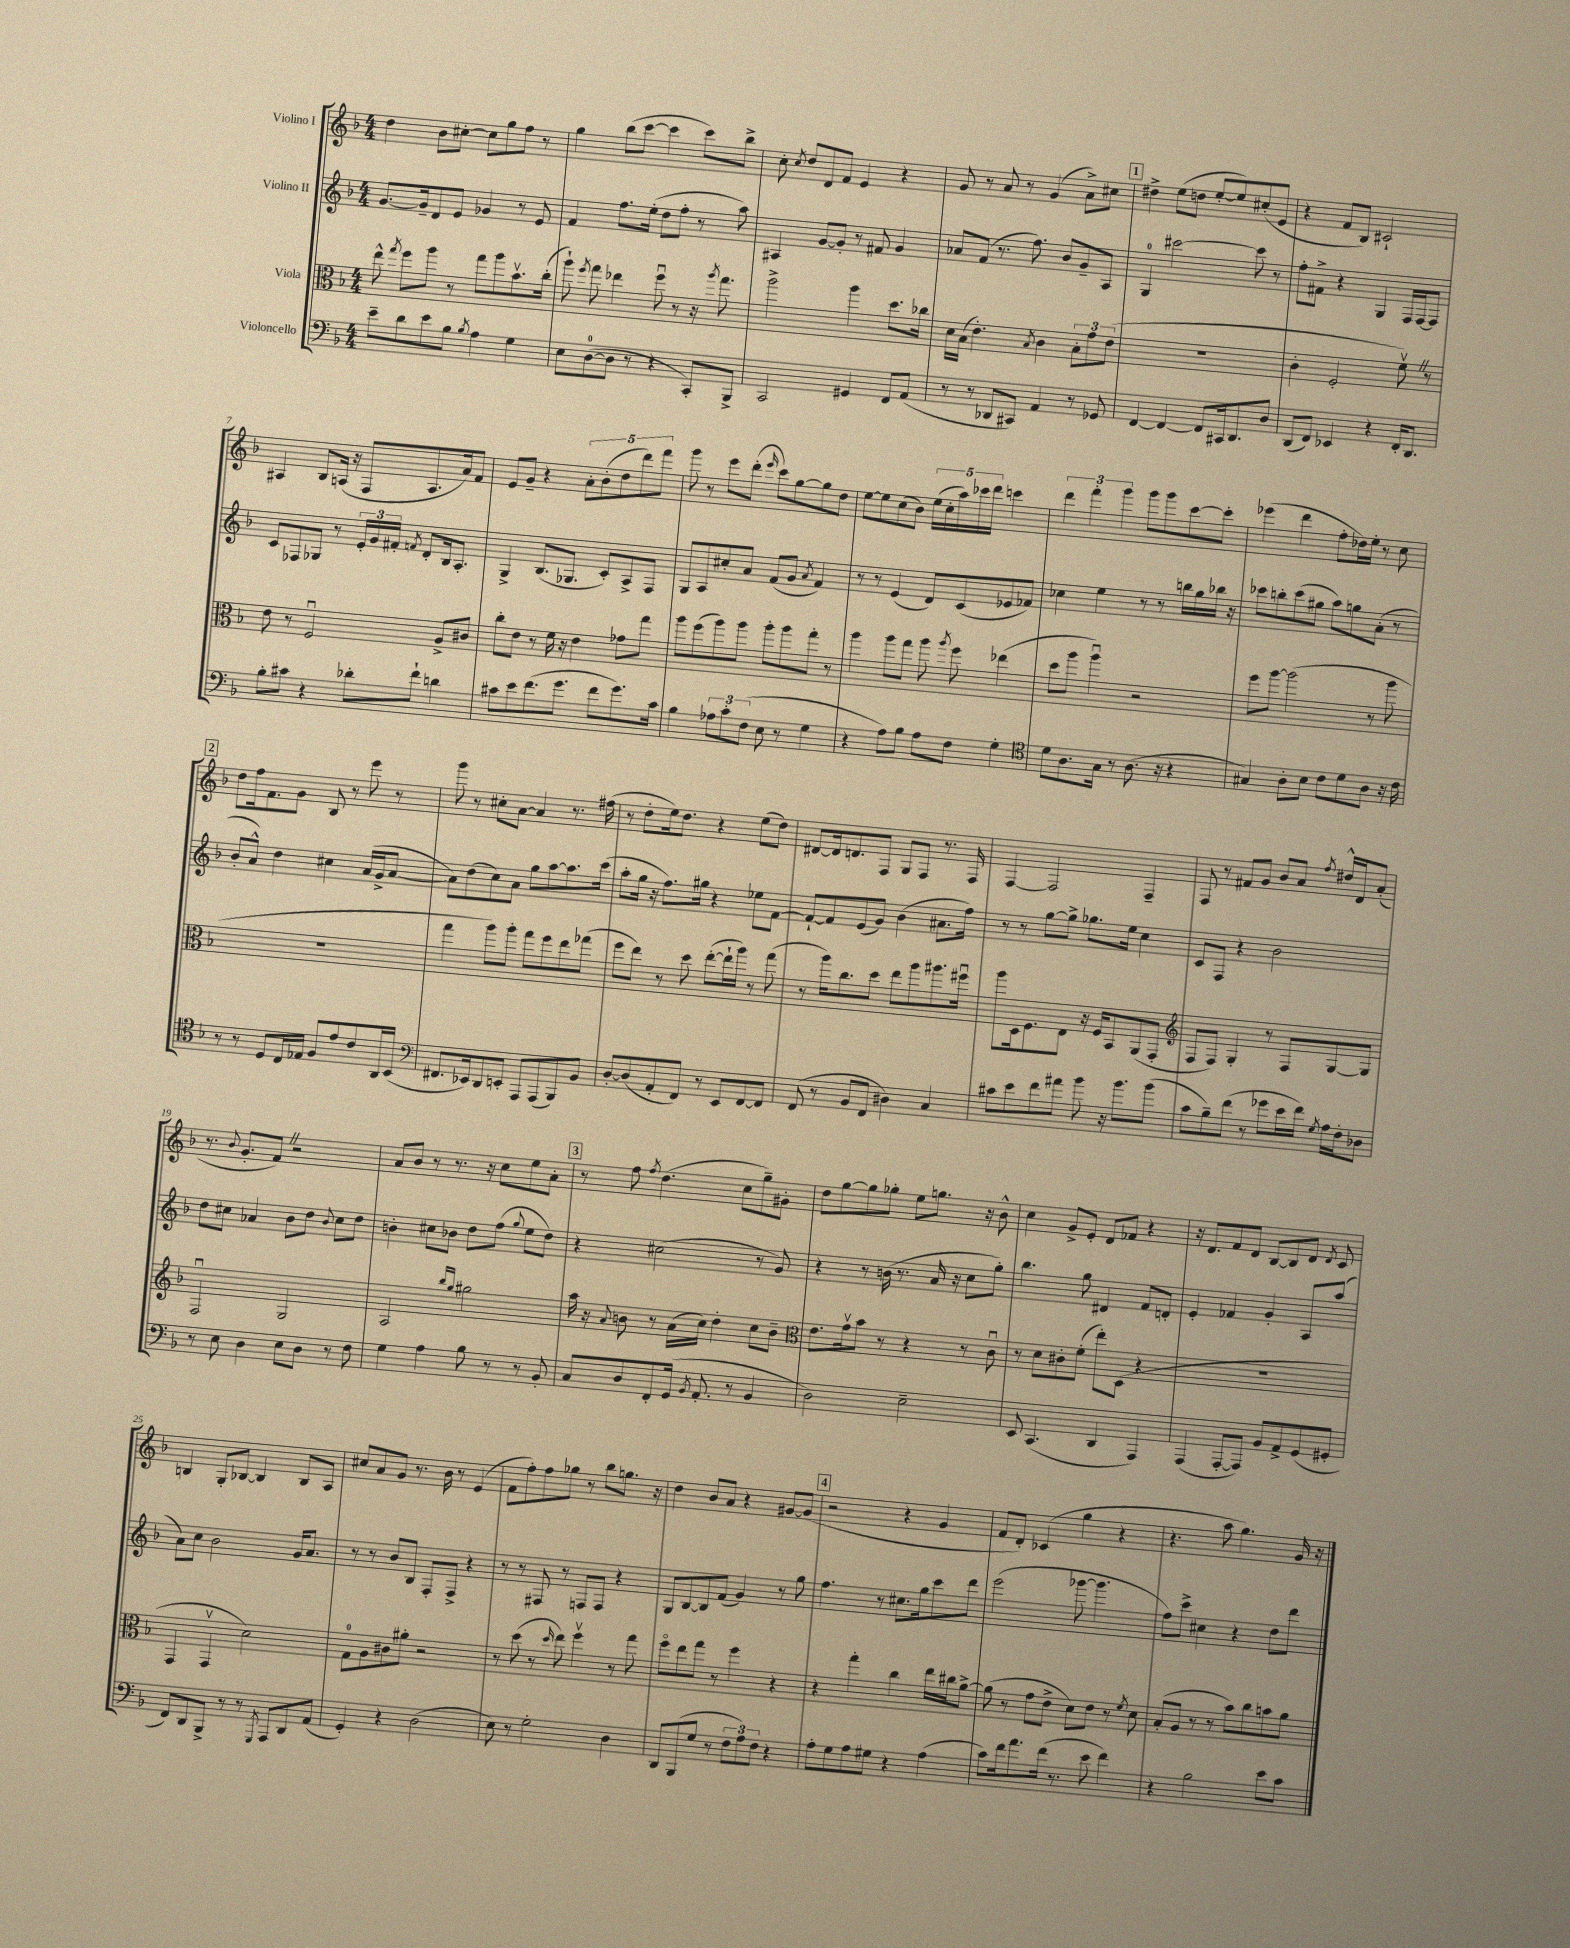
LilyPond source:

<<
\new StaffGroup <<
\new Staff = "s0" \with { instrumentName = "Violino I" } {
    \clef treble \key f \major \numericTimeSignature \time 4/4
    \autoBeamOff d''4 bes'8[ cis''8]~-. cis''8[ g''8 f''8] r8 |
    g''4 bes''8[( c'''8]~ c'''4 c'''8[) bes''8]-> |
    c''8-. \acciaccatura { c''8 } d''8[ d'8 f'8] e'4 r4 |
    g'8 r8 a'8 r8 g'4( a'8[->) cis''8] |
    \mark \markup { \box "1" } dis''4-> e''8[( d''8] e''8[~-. e''8) cis''8-.( e'8] |
    r4 f'8[ bes8]) cis'2-! |
    ais4 bes8[ a16]( r16 f8[ a8. a'16) f'8] |
    e'8[ g'8]-- r4 \tuplet 5/4 { a'8[-. bes'8-.( d''8 d'''8) f'''8] } |
    g'''8 r8 e'''8[ d'''8]-.( \grace { e'''16 } c'''8[) g''8~ g''8 d''8] |
    e''8[~ e''8 c''8( bes'8]) \tuplet 5/4 { e''16[( c''16-. a''16) ces'''16 d'''16] } c'''4 |
    \tuplet 3/2 { d'''4 f'''4-. g'''4 } g'''8[ g'''8 c'''8~ c'''8]-. |
    ees'''4( d'''4 f''8[-. des''16) e''16]-. r8 c''8 |
    \mark \markup { \box "2" } d''8[ f''16 f'8. g'8] bes8 r8 e'''8 r8 |
    g'''8 r8 cis''8[-. a'8]~ a'4 r8. fis''16( |
    r8 d''8[-. e''16) d''8.] r4 e''8[( d''8]) |
    dis'8[~ dis'16 d'8. f8] g8[ f8] r8. f16 |
    f4~ f2 f4-- |
    f8 r8 fis'8[ g'8] bes'8[ a'8] \acciaccatura { f''8 } dis''16[-^ d'16 a'8]-.( |
    r8. \appoggiatura { bes'8 } g'8.[-. f'8]) \once \override BreathingSign.text = \markup { \musicglyph "scripts.caesura.straight" } \breathe r2 |
    a'8[ bes'8] r8 r8. r16 c''8[ e''8 a'8]-. |
    \mark \markup { \box "3" } r8 f''8 \acciaccatura { f''8 } d''4.( c''8[ g''8--) gis'8]-. |
    d''8[ g''8~ g''8 ges''8]-. e''8[ g''8.] r16 bes'8-^ |
    c''4 g'8[-> e'8]-. d'8[ fes'8] r4 |
    r16 d'8.[ f'8 d'8] bes8[~ bes8 d'8] \acciaccatura { d'8 } c'8 |
    b4 g8[-. bes8]~ bes4 bes8[ a8] |
    cis''8[ a'8 g'8] r8. bes'16 r8 e'4( |
    f'8[ f''8-.) f''8 ges''8] r8 bes''8[ g''8.] r16 |
    d''4 bes'8[ a'8] r4 gis'8[~ gis'8]( |
    \mark \markup { \box "4" } r2 r4 g'4 |
    f'8[ d'8]-.) ces'4( g''4 r4 |
    r4. a''8 g''4.) g'16 r16 \bar "|." |
}
\new Staff = "s1" \with { instrumentName = "Violino II" } {
    \clef treble \key f \major \numericTimeSignature \time 4/4
    \autoBeamOff g'8.[~ g'16-- d'8 e'8] ges'4 r8 e'8 |
    f'4 f''8.[ e''16]-.( d''8[ f''8]-. r8 a''8) |
    ais4 g'8[~ g'8]-. r8 fis'8 g'4 |
    aes'8[ f'8]( r8. f''8.) bes'8[ g'8-- a8] |
    \mark \markup { \box "1" } g4-0 cis'''2~ cis'''8 r8 |
    f''8[-. fis'8]-> r4 g4 f16[ f16~ f8] |
    c'8[ fes8 ges8] r8 \tuplet 3/2 { e'16[-. g'16 fis'16]-. } \acciaccatura { f'8 } d'8[-. bes16 a8.]-. |
    g4-> bes8.[( ges8.] c'8[-.) a8-> f8] |
    g8[ a8 cis''8-. a'8] f'8[( g'8] \acciaccatura { a'8 } f'4) |
    r8 r8 e'4( d'8[) c'8( ees'8 fes'8]) |
    ces''4 e''4 r8 r8 b''16[ g''16 bes''16] r16 |
    ces'''8[ b''8-. ces'''8( gis''8] a''8[) g''8 a'8]-.( r8 |
    \mark \markup { \box "2" } bes'8[-. a'8]-^) d''4 cis''4 a'16[( g'16-> a'8]~ |
    a'8[) d''8( c''8) a'8] g''8[ a''8~ a''8. c'''16]( |
    a''8[-. g''16] r16 f''8.[) gis''16] r4 ees''8[ f'8]~ |
    f'8[~-! f'8 e'8( g'8]) bes'4( ais'8.[ f''16]) |
    r8 r8 g''8[~ g''8]-> ges''8.[ e''16] c''4 |
    c'8[ f8] r4 bes'2 |
    d''8[ cis''8] aes'4 bes'8[ d''8] \appoggiatura { bes'8 } cis''8[ d''8] |
    b'4-. cis''8[ bes'8] d''8[ f''8]( \appoggiatura { g''8 } e''8[ d''8]) |
    \mark \markup { \box "3" } r4 cis''2( r8 g'8) |
    r4 r8 b'16( r8. a'16 r16 c''8[ g''8]-.) |
    bes''4. g''8 dis'4 f'8[ d'8]-. |
    e'4-. fes'4 g'4-. a8[ a''8]( |
    a'8[) c''8] bes'2 g'16[ a'8.] |
    r8 r8 bes'8[ bes8] f8[-. f8]-> r4 |
    r8 r8 fis8 r8 f8[ f8] r4 |
    g8[ bes8~ bes8 f'8]( g'4) r8 g''8 |
    \mark \markup { \box "4" } f''4. r8 cis''8.[ g''16 c'''8 d'''8] |
    e'''2( ges'''8~ ges'''4. |
    f''8[) c'''8]-> cis''4 r4 d''8[ d'''8] \bar "|." |
}
\new Staff = "s2" \with { instrumentName = "Viola" } {
    \clef alto \key f \major \numericTimeSignature \time 4/4
    \autoBeamOff e''8-^ \acciaccatura { g''8 } f''8[ a''8] r8 g''8[ a''8 bes'8.\upbow c''16]-.( |
    a''8-!) \acciaccatura { f''8 } g''8 ees''4 f''8\downbow r8 r16 \acciaccatura { a''8 } g''8. |
    a''2-> a''4 d''8.[ ces''16] |
    d'16[ bes16]( e'4.-.) \acciaccatura { bes8 } c'4 \tuplet 3/2 { bes8[-. g'8 e'8]( } |
    \mark \markup { \box "1" } R1 |
    c'4-. f2-. f'8\upbow) \once \override BreathingSign.text = \markup { \musicglyph "scripts.caesura.straight" } \breathe r8 |
    e'8 r8 f2\downbow a8[-> cis'8] |
    c''8[-. e'8] r8 f'16 r16 e'4 ges'8[ g''8] |
    a''8[ f''8( a''8) a''8] a''8[-. a''8 g''8]-. r8 |
    a''4 a''8[ g''8] a''8 \acciaccatura { a''8 } f''8 ees''4( |
    d''8[ a''8] a''4\downbow) r2 |
    f''8[ a''8]~ a''2( r8 a''8 |
    \mark \markup { \box "2" } R1 |
    g''4 a''8[) a''8]-. g''8[ f''8 e''8 ges''8]( |
    f''8[ e''8]) r8 d''8 e''8[~-.( e''16-! a''16]) r8 g''8( |
    r8 a''16[) c''8. d''8] e''8[ a''8 ais''8. fis''16]\downbow |
    a''8[ d16 f8. e8] r16 f16[ bes,8 a,8( g,8]-. |
    \clef treble f8[ f8]) g4-. r8 f8[ g8~ g8] |
    f2\downbow g2 |
    a2 \grace { bes''16[ g''16] } gis''2 |
    \mark \markup { \box "3" } a''16 r16 \appoggiatura { a'8 } b'8 r8 a'16[( c''16]) d''4-. c''8[ b'8]-- |
    \clef alto e'8.[ g'16\upbow bes'8] r8 r4 r8 c'8\downbow |
    r8 d'8[ cis'8-. f'8]-.( e''8[-.) d8]( r4 |
    R1 |
    g,4 g,4\upbow d'2) |
    g8[-0 a8 cis'8 ais'8]-. r2 |
    r8 d''8( r8 \grace { d''16 } e''8) f''4\upbow r8 g''8 |
    f''8[\flageolet e''8 g''8] r8 f''4 r4 |
    \mark \markup { \box "4" } r4 g''4-. c''4 e''16[ cis''16 a'8]~-> |
    a'8( r8 g'8[ e'8]-> d'8[) e'8] r8 \acciaccatura { f'8 } d'8 |
    bes8[-.( a8] r8 r8 bes'8[) c''8 b'8 a'8] \bar "|." |
}
\new Staff = "s3" \with { instrumentName = "Violoncello" } {
    \clef bass \key f \major \numericTimeSignature \time 4/4
    \autoBeamOff e'8[-- d'8 e'8 bes8] \acciaccatura { bes8 } a4 g4 |
    e8[ d8-0~( d8] r8 r4 c,8[-.) bes,,8]-> |
    c,2 gis,4 f,8[ a,8]( |
    r8 r8 des,8[ cis,8]) a,4 r8 ges,8 |
    \mark \markup { \box "1" } f,4~ f,4~ f,8[ cis,16 d,8. d8] |
    d,8[( f,8]) ees,4 r4 f,16[-. d,8.] |
    bes8[-. cis'8] r4 des'8[-. f'8]-! d'4 |
    cis'8[ e'8 f'8.( g'8.] f'8[ g'8.) cis'16] |
    bes4 \tuplet 3/2 { aes8[ c'8-. f8]( } e8 r8 g4 |
    r4 a8[) bes8] a8[ f8] g4-. |
    \clef tenor d'8[ a8. g16] r8 a8.( r16 r4 |
    gis4) a8[-. bes8] c'8[ d'8 a8] r16 c'16 |
    \mark \markup { \box "2" } r8 r8 d8[ c16 ees16] f8[ e'8 c'8 a,16 bes,16]( |
    \clef bass fis,8.[ ees,16) d,8 e,8]-. a,,8[ a,,8( bes,,8) bes,8] |
    d8[~-. d8( a,8-. f,8]) r8 e,8[ f,8~ f,8] |
    f,8( r8 bes,8[ f,8] dis4) c4 |
    cis'8[ e'8 f'8 ais'8] bes'8 r16 bes'8.[ bes'8]( |
    c'8[ bes8--) f'8]( r8 ges'8[ e'16 f'16]) \acciaccatura { g8 } a16[ f16-. des8] |
    r8 e8 d4 e8[ d8] r8 f8 |
    g4 a4 bes8 r8 r8 bes,8-. |
    \mark \markup { \box "3" } c8[ d8 f,8-. g,16]( \acciaccatura { bes,8 } a,8.-. r8 bes,4 |
    d2) e2-- |
    e,8 c,4.( d,4 a,,4) |
    a,,4( a,,8[~-. a,,8]) bes,8[ a,8-> g,8( gis,8]-. |
    f,8[) d,8 bes,,8]-> r8 r8 \acciaccatura { g,,8 } a,,8[ d,8 a,8]( |
    g,4-.) r4 d2( |
    e8) r8 g2-. d4 |
    d,8[ bes,,8( g8] r8 \tuplet 3/2 { f8[ a8) f8] } r4 |
    \mark \markup { \box "4" } a8[-. g8 a8 gis8] r4 a4( |
    c'8[) f'16 a'8. f'16]( r8. e'8 f'4) |
    r4 bes2 e'8[ c'8] \bar "|." |
}
>>
>>
